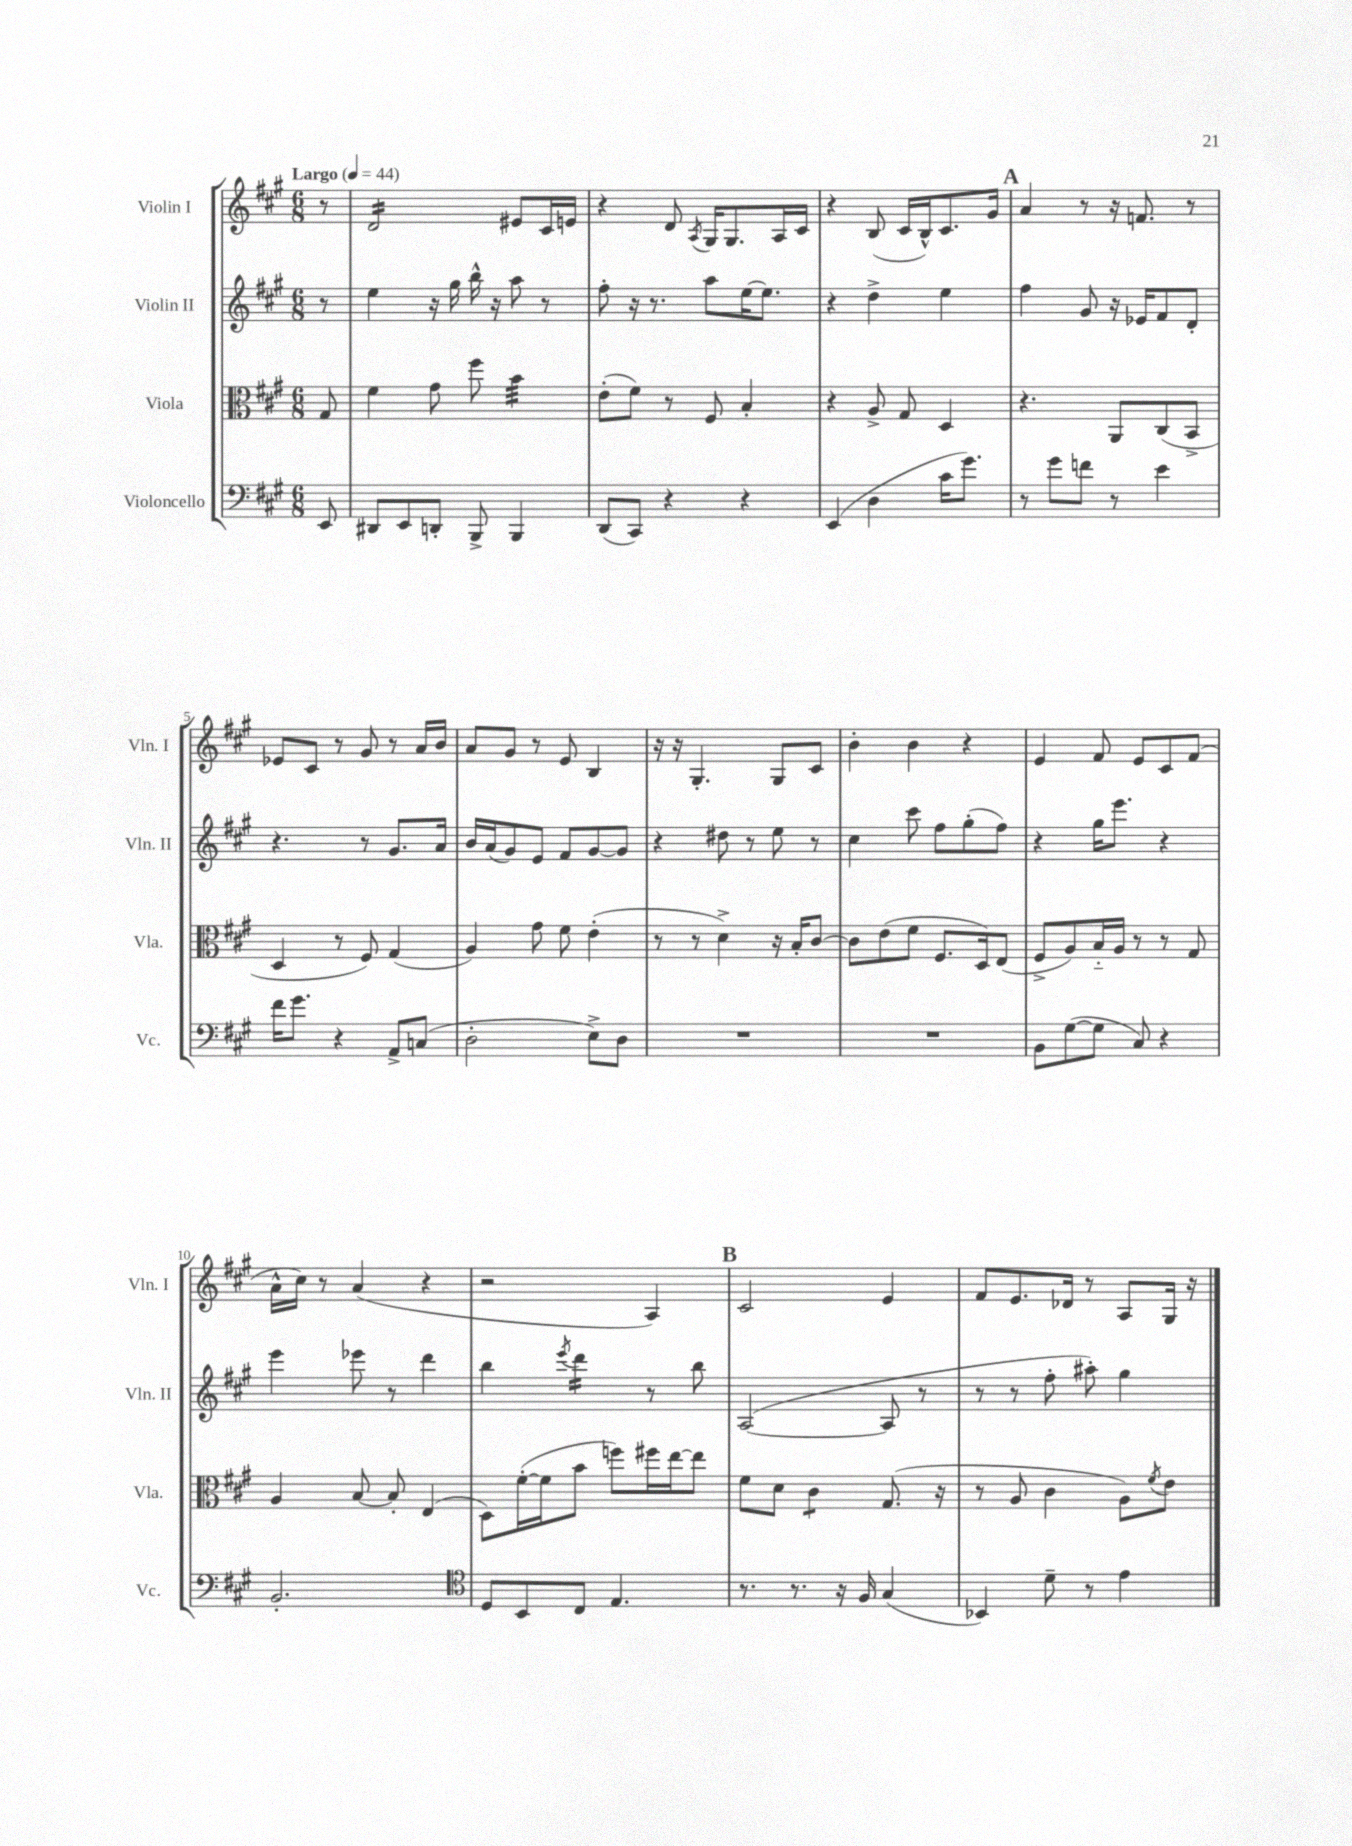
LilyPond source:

<<
\new StaffGroup <<
\new Staff = "s0" \with { instrumentName = "Violin I" shortInstrumentName = "Vln. I" } {
    \clef treble \key a \major \numericTimeSignature \time 6/8 \partial 8 \tempo "Largo" 4 = 44
    r8 |
    d'2:16 eis'8 cis'16 e'16 |
    r4 d'8 \acciaccatura { a8 } gis16 gis8. a16 cis'16 |
    r4 b8( cis'16 b16-^) cis'8. gis'16 |
    \mark \markup { \bold "A" } a'4 r8 r16 f'8. r8 |
    ees'8 cis'8 r8 gis'8 r8 a'16 b'16 |
    a'8 gis'8 r8 e'8 b4 |
    r16 r16 gis4.-. gis8 cis'8 |
    b'4-. b'4 r4 |
    e'4 fis'8 e'8 cis'8 fis'8( |
    a'16-^ cis''16) r8 a'4( r4 |
    r2 a4) |
    \mark \markup { \bold "B" } cis'2 e'4 |
    fis'8 e'8. des'16 r8 a8 gis16 r16 \bar "|." |
}
\new Staff = "s1" \with { instrumentName = "Violin II" shortInstrumentName = "Vln. II" } {
    \clef treble \key a \major \numericTimeSignature \time 6/8 \partial 8
    r8 |
    e''4 r16 gis''16 b''16-^ r16 a''8 r8 |
    fis''8-. r16 r8. a''8 e''16~ e''8. |
    r4 d''4-> e''4 |
    \mark \markup { \bold "A" } fis''4 gis'8 r16 ees'16 fis'8 d'8-. |
    r4. r8 gis'8. a'16 |
    b'16 a'16( gis'8) e'8 fis'8 gis'8~ gis'8 |
    r4 dis''8 r8 e''8 r8 |
    cis''4 cis'''8 fis''8 gis''8-.( fis''8) |
    r4 gis''16 e'''8. r4 |
    e'''4 ees'''8 r8 d'''4 |
    b''4 \acciaccatura { e'''8 } d'''4:16 r8 b''8 |
    \mark \markup { \bold "B" } a2~( a8 r8 |
    r8 r8 fis''8-. ais''8-.) gis''4 \bar "|." |
}
\new Staff = "s2" \with { instrumentName = "Viola" shortInstrumentName = "Vla." } {
    \clef alto \key a \major \numericTimeSignature \time 6/8 \partial 8
    gis8 |
    fis'4 gis'8 fis''8 b'4:32 |
    e'8-.( fis'8) r8 fis8 b4-. |
    r4 a8-> gis8 d4 |
    \mark \markup { \bold "A" } r4. a,8 cis8( b,8-> |
    d4 r8 fis8) gis4( |
    a4) gis'8 fis'8 e'4-.( |
    r8 r8 d'4->) r16 b16-. cis'8~ |
    cis'8 e'8( fis'8 fis8. d16) e8( |
    fis8-> a8) b16-_ a16 r8 r8 gis8 |
    a4 b8~ b8-. e4( |
    d8) fis'16~-.( fis'16 b'8 f''8) fis''16 e''16~ e''8 |
    \mark \markup { \bold "B" } fis'8 d'8 cis'4:8 gis8.( r16 |
    r8 a8 cis'4 a8) \acciaccatura { fis'8 } e'8 \bar "|." |
}
\new Staff = "s3" \with { instrumentName = "Violoncello" shortInstrumentName = "Vc." } {
    \clef bass \key a \major \numericTimeSignature \time 6/8 \partial 8
    e,8 |
    dis,8 e,8 d,8-. b,,8-> b,,4 |
    d,8( cis,8) r4 r4 |
    e,4( d4 cis'16 gis'8.) |
    \mark \markup { \bold "A" } r8 gis'8 f'8 r8 e'4 |
    fis'16 gis'8. r4 a,8-> c8( |
    d2-. e8->) d8 |
    R2. |
    R2. |
    b,8 gis8~( gis8 cis8) r4 |
    b,2.-. |
    \clef tenor d8 b,8 cis8 e4. |
    \mark \markup { \bold "B" } r8. r8. r16 fis16 gis4( |
    bes,4) d'8-- r8 e'4 \bar "|." |
}
>>
>>
